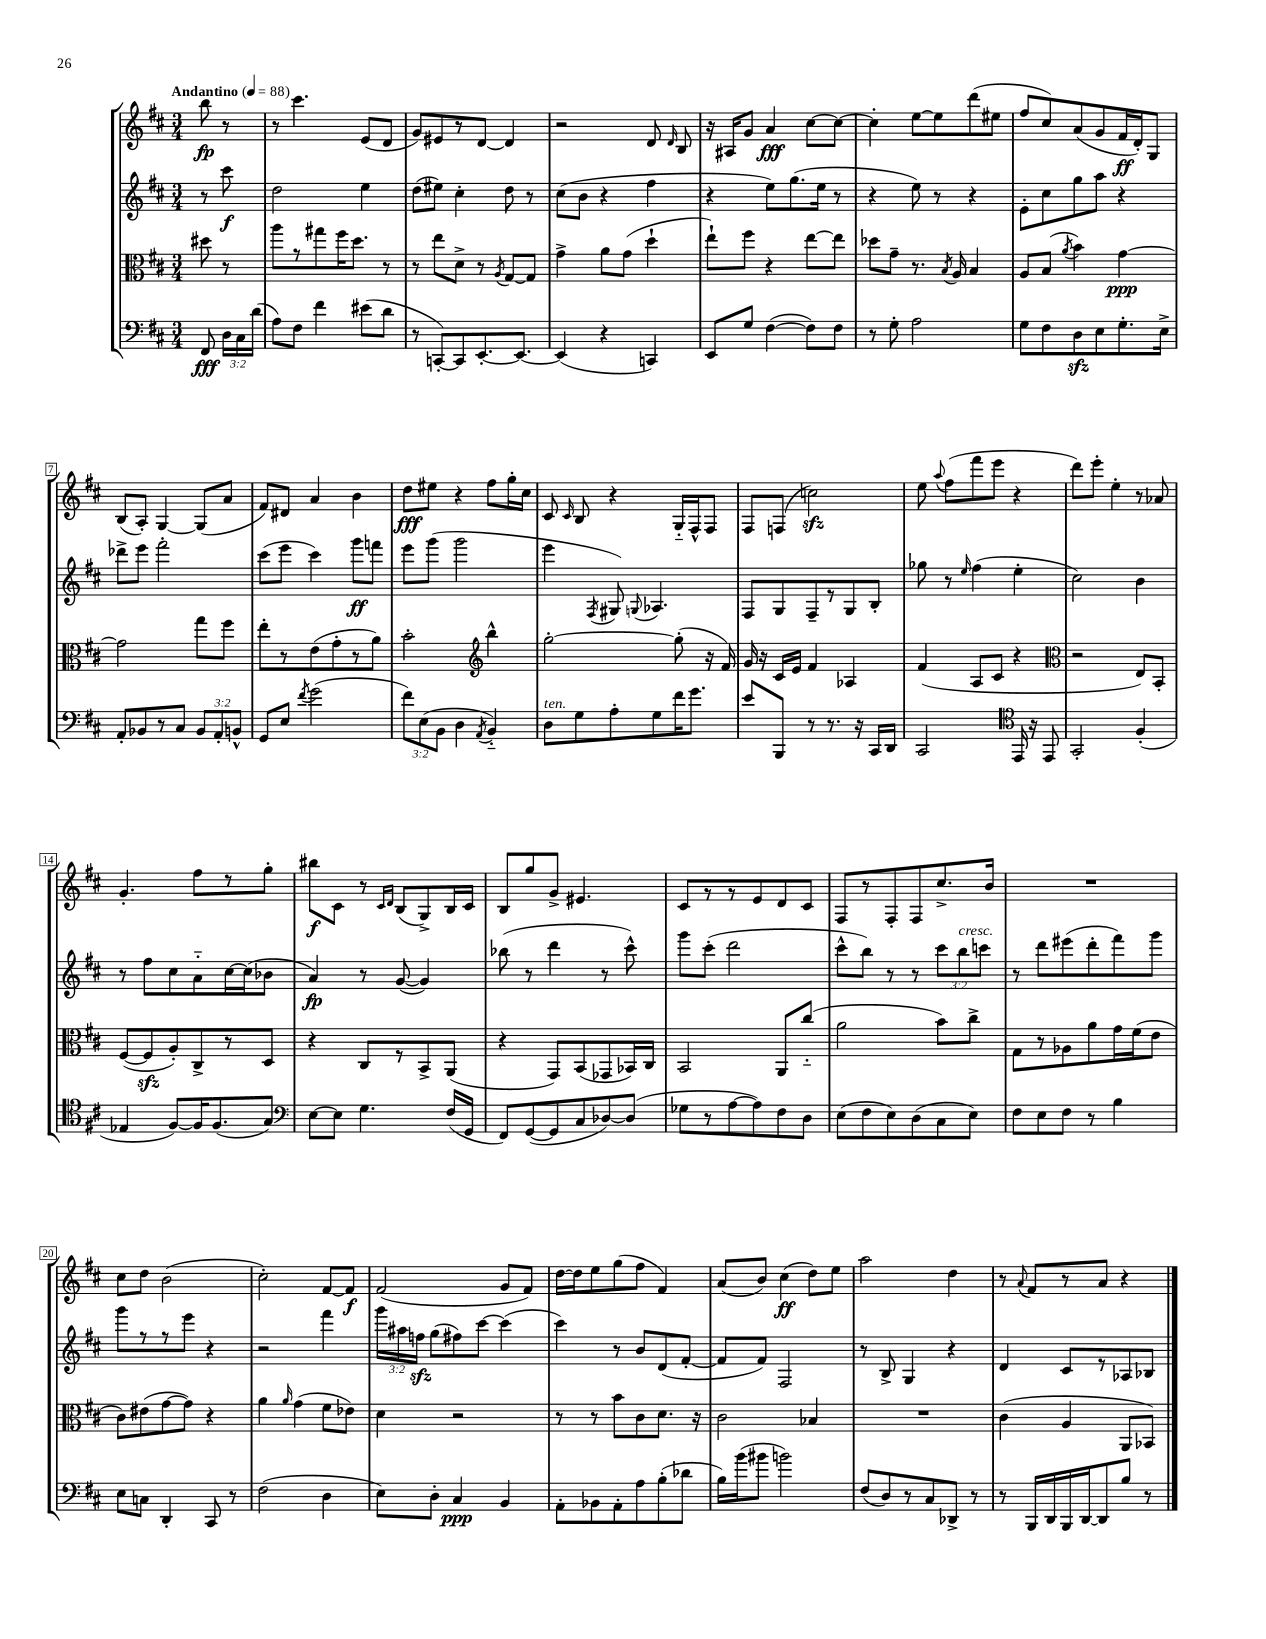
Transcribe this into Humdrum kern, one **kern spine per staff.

**kern	**kern	**kern	**kern
*staff4	*staff3	*staff2	*staff1
*clefF4	*clefC3	*clefG2	*clefG2
*k[f#c#]	*k[f#c#]	*k[f#c#]	*k[f#c#]
*M3/4	*M3/4	*M3/4	*M3/4
*MM88	*MM88	*MM88	*MM88
8FF#	8dd#	8r	8bb
24D	8r	8ccc#	8r
24C#	.	.	.
(24d	.	.	.
=	=	=	=
8A)	8aa	2dd	8r
8F#	8r	.	4.ccc#
4f#	8gg#	.	.
.	16ff#	.	.
.	8.dd	.	.
(8e#	.	4ee	(8e
8d	8r	.	8d
=	=	=	=
8r	8r	(8dd	8g)
[8CC')	8ee	8ee#)	8e#
8CC]	8d^	4cc#'	8r
[8.EE'	8r	.	[8d
.	8qA	.	.
.	[8G	8dd	4d]
8.EE_	.	.	.
.	8G]	8r	.
=	=	=	=
(4EE]	4g^	(8cc#	2r
.	.	8b	.
4r	8a	4r	.
.	(8g	.	.
4CC)	4dd`	4ff#	8d
.	.	.	16qqd
.	.	.	8B
=	=	=	=
8EE	8ee`)	4r	16r
.	.	.	16A#
8G	8ff#	.	8g
([4F#	4r	8ee)	4a
.	.	(8.gg	.
8F#])	[8ee	.	[8cc#
.	.	16ee	.
8F#	8ee]	8r	8cc#_
=	=	=	=
8r	8dd-	4r	4cc#']
8G'	8g~	.	.
2A	8.r	8ee)	[8ee
.	.	8r	8ee]
.	8qB	.	.
.	16A	.	.
.	4B	4r	(8ddd
.	.	.	8ee#
=	=	=	=
8G	8A	8e'	8ff#
8F#	(8B	8cc#	8cc#)
.	8qa	.	.
8D	4b)	8gg	(8a
8E	.	8aa	8g
8.G'	[4g	4r	16f#
.	.	.	16d')
.	.	.	8G
16E^	.	.	.
=	=	=	=
8AA'	2g]	8ddd-^	(8B
8BB-	.	8eee	8A')
8r	.	2fff#'	[4G
8C#	.	.	.
12BB-	8gg	.	(8G]
12AA'	.	.	.
.	8ff#	.	8a
12BB^^	.	.	.
=	=	=	=
8GG	8ee'	(8ccc#	8f#)
8E	8r	8eee	8d#
8qf#	.	.	.
(2g	(8e	4ccc#)	4a
.	8g'	.	.
.	8r	8ggg	4b
.	8a)	8fff	.
=	=	=	=
12f#)	2b'	8eee	8dd
(12E	.	.	.
.	.	(8ggg	8ee#
12BB	.	.	.
4D	.	2ggg	4r
*	*clefG2	*	*
8qAA	.	.	.
4BB'~)	4bb^^	.	8ff#
.	.	.	16gg'
.	.	.	16cc#
=	=	=	=
8D	[2gg'	4eee	8c#
.	.	.	16qqc#
8G	.	.	8B
.	.	8qF#	.
8A'	.	8G#)	4r
.	.	8qqG	.
8G	.	4.A-	.
16f#	(8gg']	.	16G'~
8.g	.	.	16F#^^
.	16r	.	8F#
.	16f#)	.	.
=	=	=	=
8e	16g	8F#	8F#
.	16r	.	.
8BBB	16c#	8G	(8F
.	16e	.	.
8r	4f#	8F#~	2cc)
8.r	.	8r	.
.	4A-	8G	.
16r	.	.	.
16CC#	.	8B'	.
16DD	.	.	.
=	=	=	=
2CC#	(4f#	8gg-	8ee
.	.	.	8qqaa
.	.	8r	(8ff#
.	.	16qqee	.
.	8A	(4ff#	8fff#
.	8c#	.	8eee
*clefC4	*	*	*
16EE	4r	4ee'	4r
16r	.	.	.
8EE	.	.	.
=	=	=	=
*	*clefC3	*	*
2GG'	2r	2cc#)	8ddd)
.	.	.	8eee'
.	.	.	4ee'
(4F#'	8E)	4b	8r
.	8BB'	.	8a-
=	=	=	=
4E-	([8F#	8r	4.g'
.	8F#]	8ff#	.
[8F#)	8A')	8cc#	.
16F#]	8C#^	8a'~	8ff#
(8.F#	.	.	.
.	8r	[16cc#	8r
.	.	(16cc#]	.
8G)	8D	8b-	8gg'
=	=	=	=
*clefF4	*	*	*
[8E	4r	4a)	8bb#
8E]	.	.	8c#
4.G	8C#	8r	8r
.	.	.	16qqc#
.	.	.	16qqd
.	8r	([8g	(8B
.	8BB^	4g])	8G^)
(16F#	(8AA	.	16B
16GG	.	.	16c#
=	=	=	=
8FF#)	4r	(8bb-	8B
([8GG	.	8r	8gg
8GG]	8GG)	4ddd	8g^
8C#	(8BB	.	4.e#
[8D-)	8GG-	8r	.
(8D-]	16BB-)	8ccc#^^)	.
.	16C#	.	.
=	=	=	=
8G-	2BB	8ggg	8c#
8r	.	(8ccc#'	8r
[8A	.	2ddd	8r
8A])	.	.	8e
8F#	8AA	.	8d
8D	(8cc#'~	.	8c#
=	=	=	=
(8E	2a	8ccc#^^	8F#
8F#	.	8bb)	8r
8E)	.	8r	8F#'
(8D	.	8r	8F#
8C#	8b)	12ccc#	8.cc#^
.	.	12bb	.
8E)	8cc#^	.	.
.	.	12ccc	.
.	.	.	16b
=	=	=	=
8F#	8G	8r	2.r
8E	8r	8ddd	.
8F#	8A-	(8eee#	.
8r	8a	8ddd'	.
4B	16g	8fff#)	.
.	(16f#	.	.
.	8e	8ggg	.
=	=	=	=
8E	8c#)	8ggg	8cc#
8C	(8e#	8r	8dd
4DD'	[8g	8r	(2b
.	8g])	8eee	.
8CC#	4r	4r	.
8r	.	.	.
=	=	=	=
(2F#	4a	2r	2cc#')
.	16qqa	.	.
.	(4g	.	.
4D	8f#	4fff#	[8f#
.	8e-)	.	8f#]
=	=	=	=
8E)	4d	24ggg	(2f#
.	.	24aa#	.
.	.	24ff	.
8D'	.	(8gg	.
4C#	2r	8ff#)	.
.	.	[8ccc#	.
4BB	.	(4ccc#]	8g
.	.	.	8f#)
=	=	=	=
8AA'	8r	4ccc#)	[16dd
.	.	.	16dd]
8BB-	8r	.	8ee
8AA'	8b	8r	(8gg
8A	8c#	8b	8ff#
(8B'	8.d	(8d	4f#)
8d-	.	[8f#'	.
.	16r	.	.
=	=	=	=
16B)	2c#	8f#]	(8a
(16b	.	.	.
8b#	.	8f#)	8b)
2b)	.	2F#	(4cc#
.	4B-	.	8dd)
.	.	.	8ee
=	=	=	=
(8F#	2.r	8r	2aa
8D)	.	8B^	.
8r	.	4G	.
8C#	.	.	.
8DD-^	.	4r	4dd
8r	.	.	.
=	=	=	=
8r	(4c#	4d	8r
.	.	.	8qqa
16BBB	.	.	8f#
16DD	.	.	.
16BBB	4A	8c#	8r
[16DD	.	.	.
8DD]	.	8r	8a
8B	8AA	8A-	4r
8r	8BB-)	8B-	.
==	==	==	==
*-	*-	*-	*-
